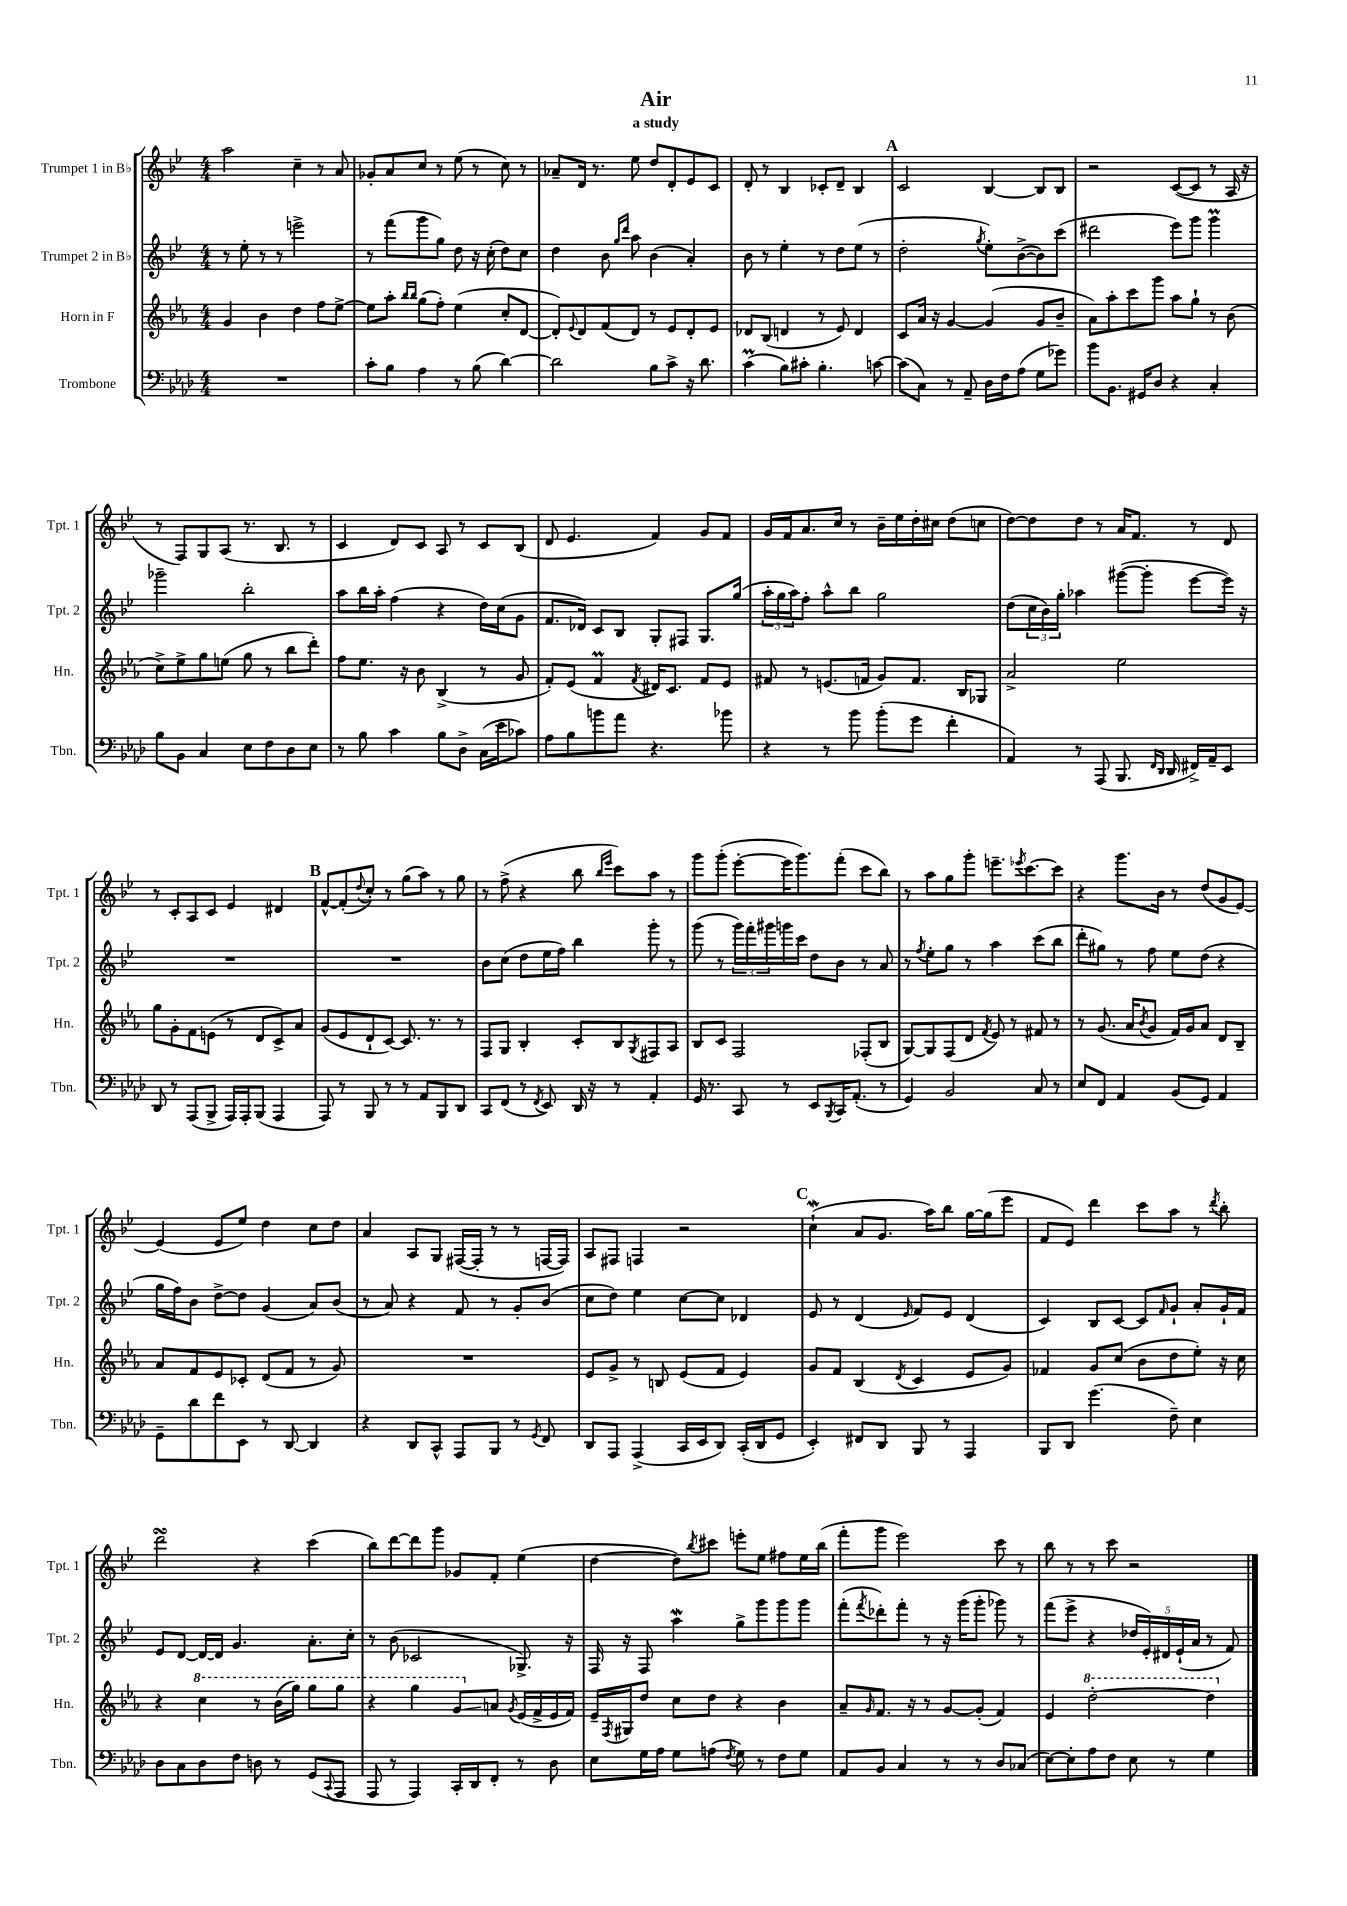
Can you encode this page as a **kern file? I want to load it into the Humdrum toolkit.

**kern	**kern	**kern	**kern
*staff4	*staff3	*staff2	*staff1
*clefF4	*clefG2	*clefG2	*clefG2
*k[b-e-a-d-]	*k[b-e-a-]	*k[b-e-]	*k[b-e-]
*M4/4	*M4/4	*M4/4	*M4/4
1r	4g	8r	2aa
.	.	8ee-'	.
.	4b-	8r	.
.	.	8r	.
.	4dd	2eee^	4cc~
.	8ff	.	8r
.	[8ee-^	.	8a
=	=	=	=
8c'	8ee-]	8r	8g-'
8B-	8aa-'	(8fff	8a
.	16qqbb-	.	.
.	16qqbb-	.	.
4A-	(8gg	8ggg	8cc
.	8ff')	8gg)	8r
8r	(4ee-	8dd	(8ee-
(8B-	.	16r	8r
.	.	(16cc'	.
[4d-)	8cc'	8dd)	8cc)
.	[8d	8cc	8r
=	=	=	=
2d-]	8d'])	4dd	8a-~
.	8qqe-	.	.
.	8d	.	16d
.	.	.	8.r
.	(8f	8b-	.
.	.	16qqgg	.
.	.	16qqddd	.
.	8d)	8aa	8ee-
8B-	8r	(4b-	8dd
8c^	8e-	.	8d'
16r	8d'	4a')	8e-
8.d-	.	.	.
.	8e-	.	8c
=	=	=	=
(4c	8d-	8b-	8d'
.	(8B-	8r	8r
8B-)	4d	4ee-'	4B-
8c#'	.	.	.
4.B-'	8r	8r	8c-'
.	8e-)	8dd	8d~
.	4d	(8ee-	4B-
[8c	.	8r	.
=	=	=	=
(8c]	8c	2dd'	2c
8C)	16a-	.	.
.	16r	.	.
8r	[4g	.	.
8AA-~	.	.	.
.	.	8qgg	.
16D-	(4g]	8ee-')	[4B-
16F	.	.	.
(8A-	.	([8b-^	.
8G	8g	8b-])	8B-]
8g-)	8b-~	(8ccc	8B-
=	=	=	=
8b-	8a-)	2ddd#	2r
8.BB-	8aa-'	.	.
.	8ccc	.	.
16GG#	.	.	.
8D-	8ggg	.	.
4r	8aa-	8eee-)	([8c
.	8gg`	8ggg	8c]
4C'	8r	4ggg	8r
.	(8b-	.	16A
.	.	.	16r
=	=	=	=
8B-	8cc^)	2ggg-~	8r
8BB-	8ee-^	.	8F)
4C	8gg	.	8G
.	(8ee	.	(8A
8E-	8gg	2bb-'	8.r
8F	8r	.	.
.	.	.	8.B-
8D-	8bb-	.	.
8E-	8ddd')	.	8r
=	=	=	=
8r	8ff	8aa	4c
8B-	8.ee-	16bb-	.
.	.	16aa'	.
4c	.	(4ff	8d)
.	16r	.	.
.	8b-	.	8c
8B-	(4B-^	4r	8A
8D-^	.	.	8r
(16C	8r	16dd)	8c
16e-	.	(16cc	.
8c-)	8g	8g	(8B-
=	=	=	=
8A-	8f')	8.f	8d
8B-	(8e-	.	4.e-
.	.	16d-)	.
8b	4f	8c	.
8a-	.	8B-	.
.	8qf	.	.
4.r	16d#)	8G'	4f)
.	8.c	.	.
.	.	8F#	.
.	8f	8.G	8g
8b-	8e-	.	8f
.	.	(16gg	.
=	=	=	=
4r	8f#	24aa'	16g
.	.	24gg	.
.	.	.	16f
.	.	24aa)	.
.	8r	8ff'	8.a
8r	(8.e	8aa^^	.
.	.	.	16cc
8b-	.	8bb-	8r
.	16f	.	.
(8b-'	8g)	2gg	16b-~
.	.	.	16ee-
8g	8.f	.	16dd'
.	.	.	16cc#
4f'	.	.	(8dd
.	16B-	.	.
.	8G-	.	8cc
=	=	=	=
4AA-)	2a-^	(8dd	[8dd)
.	.	24cc	8dd]
.	.	24b-)	.
.	.	24gg'	.
8r	.	4aa-	8dd
(8AAA-	.	.	8r
8.BBB-	2ee-	([8ggg#	16a
.	.	.	8.f
.	.	8ggg#']	.
16qqFF	.	.	.
16qqDD-	.	.	.
16DD-	.	.	.
16FF#^)	.	[8eee-	8r
16AA-~	.	.	.
8EE-	.	16eee-])	8d
.	.	16r	.
=	=	=	=
8DD-	8gg	1r	8r
8r	8g'	.	8c'
(8AAA-	8f	.	8A
8BBB-^	(8e	.	8c
16AAA-)	8r	.	4e-
16AAA-'	.	.	.
(8BBB-	8d	.	.
4AAA-	8c^)	.	4d#
.	8a-	.	.
=	=	=	=
8AAA-)	(8g	1r	[8f^^
8r	8e-	.	(8f']
.	.	.	8qqdd
8BBB-	8d`	.	8cc')
8r	[8c)	.	8r
8r	8.c]	.	(8gg
8AA-	.	.	8aa)
.	8.r	.	.
8BBB-	.	.	8r
8DD-	8r	.	8gg
=	=	=	=
8CC	8F	8b-	8r
(8FF	8G	(8cc	(8ff^
8r	4B-'	8dd	4r
8qFF	.	.	.
8EE-)	.	16ee-	.
.	.	16ff)	.
16DD-	8c'	4bb-	8bb-
16r	.	.	.
.	.	.	16qqbb-
.	.	.	16qqeee-
8r	8B-	.	8ccc)
.	8qG	.	.
4AA-'	8F#	8ggg'	8aa
.	8A-	8r	8r
=	=	=	=
16GG	8B-	(8ggg	8ggg
8.r	.	.	.
.	8c	8r	(8ggg'
8CC	2F	24ggg)	[8eee-'
.	.	24fff'	.
.	.	24ggg#	.
8r	.	16ggg	16eee-]
.	.	16ccc	8.ggg)
8EE-	.	8dd	.
8qBBB-	.	.	.
16CC	.	8b-	(8fff'
(8.AA-'	.	.	.
.	(8F-'	8r	8ccc
8r	8B-	8a	8bb-)
=	=	=	=
4GG)	[8G)	8r	8r
.	.	8qff	.
.	8G]	8ee-'	8aa
2BB-	(8F	8gg	8gg
.	8d	8r	8ggg'
.	8qf	.	.
.	8e-)	4aa	8.eee~
.	8r	.	.
.	.	.	8qeee-
.	.	.	[8.ccc
8C	8f#	(8ccc	.
8r	8r	8bb-	8ccc]
=	=	=	=
8E-	8r	8ddd'	4r
8FF	(8.g	8gg#)	.
4AA-	.	8r	8.ggg
.	16a-	.	.
.	8qb-	.	.
.	8g	8ff	.
.	.	.	16b-
(8BB-	16f)	8ee-	8r
.	16g	.	.
8GG)	8a-	(8dd	(8dd
4AA-	8d	4r	8g
.	8B-~	.	[8e-)
=	=	=	=
8GG~	8a-	16gg	(4e-]
.	.	16ff)	.
8d-	8f	8b-	.
8f	8e-	[8dd^	8e-
8EE-	8c-'	8dd]	8ee-)
8r	(8d	(4g	4dd
[8DD-	8f	.	.
4DD-]	8r	8a)	8cc
.	8g)	(8b-	8dd
=	=	=	=
4r	1r	8r	4a
.	.	8a)	.
8DD-	.	4r	8A
8CC^^	.	.	8G
8AAA-	.	8f	([16F#
.	.	.	16F#']
8BBB-	.	8r	8r
8r	.	8g'	8r
8qGG	.	.	.
8FF	.	(8b-	[16F
.	.	.	16F])
=	=	=	=
8DD-	8e-	8cc	8A
8AAA-	8g^	8dd)	8F#
(4AAA-^	8r	4ee-	4F
.	8B	.	.
16CC	(8e-	[8cc	2r
16EE-	.	.	.
8DD-)	8f	8cc]	.
(16CC'	4e-)	4d-	.
16DD-	.	.	.
8GG	.	.	.
=	=	=	=
4EE-')	8g	8e-	(4cc`
.	8f	8r	.
8FF#	(4B-	(4d	8a
8DD-	.	.	8.g
.	8qd	16qqe-	.
8BBB-	4c	8f)	.
.	.	.	16aa)
8r	.	8e-	8bb-
4AAA-	8e-	(4d	[16gg
.	.	.	(16gg]
.	8g)	.	8eee-
=	=	=	=
8BBB-	4f-	4c)	8f
8DD-	.	.	8e-)
(4.g	8g	8B-	4ddd
.	(8cc	[8c	.
.	8b-	8c]	8ccc
.	.	16qqf	.
8F~)	8dd	8g`	8aa
4E-	8ee-')	8a'	8r
.	.	.	8qddd
.	16r	16g`	8bb-'
.	16cc	16f	.
=	=	=	=
8D-	4r	8e-	2ddd
8C	.	[8d	.
8D-	4ccc	16d_	.
.	.	16d]	.
8F	.	4.g	.
8D	8r	.	4r
8r	(16bb-	.	.
.	16ggg)	.	.
(8GG	8ggg	8.a'	(4ccc
8qqCC	.	.	.
8AAA-	8ggg	.	.
.	.	16cc'	.
=	=	=	=
8AAA-	4r	8r	8bb-)
8r	.	(8b-	[8ddd
4AAA-)	4ggg	2c-	8ddd]
.	.	.	8ggg
16CC'	8gg	.	8g-
16DD-	.	.	.
8FF'	8a	.	8f'
.	8qg	.	.
8r	(16e-	8.G-^)	(4ee-
.	16f^	.	.
8D-	16e-	.	.
.	16f)	16r	.
=	=	=	=
8E-	16e-~	16F	[4dd
.	8qF	.	.
.	16G#	16r	.
16G	8dd	8F	.
16A-	.	.	.
8G	8cc	4aa	8dd])
.	.	.	8qbb-
(8A	8dd	.	8ccc#
8qF	.	.	.
8G)	4r	8gg^	8eee'
8r	.	8ggg	8ee-
8F	4b-	8ggg	8ff#
8G	.	8ggg	16ee-
.	.	.	(16bb-
=	=	=	=
8AA-	8a-~	(8fff'	8fff'
.	16qqg	8qfff	.
8BB-	8.f	8ddd-')	8ggg
4C	.	8fff'	2eee-)
.	16r	.	.
.	8r	8r	.
8r	[8g	16r	.
.	.	(16ggg	.
8r	(8g']	8ggg'	.
8D-	4f)	8ggg-)	8ccc
(8C-	.	8r	8r
=	=	=	=
[8E-)	4e-	(8fff	8bb-
8E-']	.	8eee-^	8r
8A-	[2ddd'	4r	8r
8F	.	.	8ccc
8E-	.	20dd-	2r
.	.	20e-')	.
.	.	20d#	.
8r	.	.	.
.	.	(20e-`	.
.	.	20a	.
4G	4ddd]	8r	.
.	.	8f)	.
==	==	==	==
*-	*-	*-	*-
